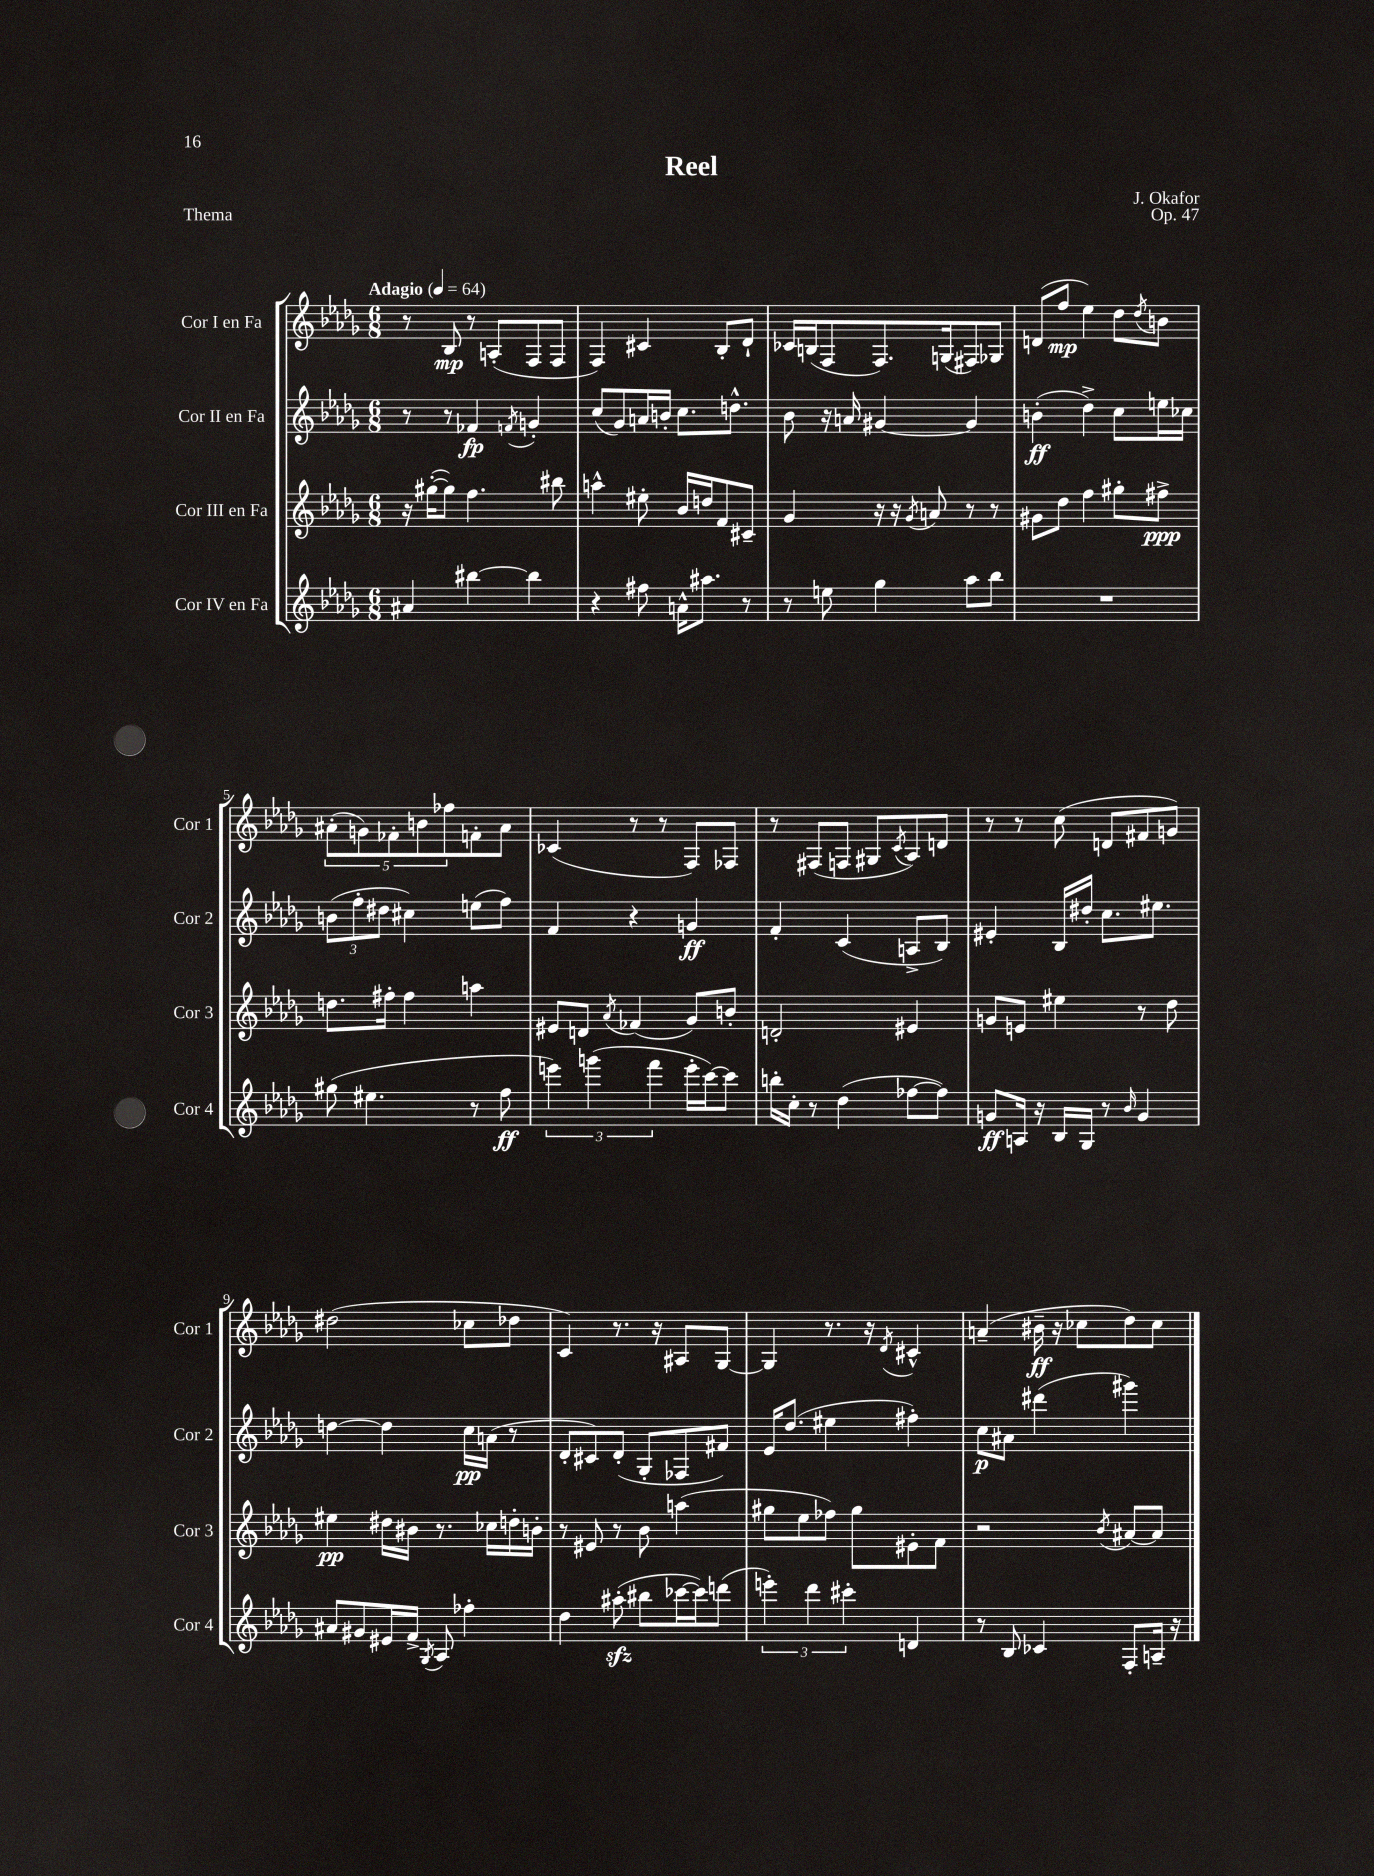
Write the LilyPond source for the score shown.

\header { title = "Reel" composer = "J. Okafor" opus = "Op. 47" piece = "Thema" }
<<
\new StaffGroup <<
\new Staff = "s0" \with { instrumentName = "Cor I en Fa" shortInstrumentName = "Cor 1" } {
    \clef treble \key des \major \numericTimeSignature \time 6/8 \tempo "Adagio" 4 = 64
    r8 bes8\mp r8 a8-.( f8 f8 |
    f4) cis'4 bes8-. des'8-! |
    ces'16 b16( f8 f8.) g16( fis8) ges8 |
    d'8( f''8\mp ees''4) des''8 \acciaccatura { des''8 } b'8 |
    \tuplet 5/4 { ais'8-.( g'8) fes'8-. b'8 fes''8 } f'8-. ais'8 |
    ces'4( r8 r8 f8) fes8 |
    r8 fis8( f8 gis8 \acciaccatura { c'8 } aes8) d'8 |
    r8 r8 c''8( d'8 fis'8 g'8) |
    dis''2( ces''8 des''8 |
    c'4) r8. r16 ais8 ges8~ |
    ges4 r8. r16 \acciaccatura { des'8 } cis'4-^ |
    a'4--( bis'16--\ff r16 ces''8 des''8) ces''8 \bar "|." |
}
\new Staff = "s1" \with { instrumentName = "Cor II en Fa" shortInstrumentName = "Cor 2" } {
    \clef treble \key des \major \numericTimeSignature \time 6/8
    r8 r8 fes'4\fp \acciaccatura { f'8 } g'4-. |
    c''8( ges'8) a'16 b'16-. c''8. d''8.-^ |
    bes'8 r16 a'16 gis'4~ gis'4 |
    b'4-.\ff( des''4->) c''8 e''16 ces''16 |
    \tuplet 3/2 { b'8( f''8-. dis''8 } cis''4) e''8( f''8) |
    f'4 r4 g'4\ff |
    f'4-. c'4( a8-> bes8) |
    eis'4-. bes16 dis''16-. c''8. eis''8. |
    d''4~ d''4 c''16\pp a'16( r8 |
    des'8-. cis'8) des'8-.( ges8-. fes8 fis'8) |
    ees'16 des''8.( eis''4 fis''4-.) |
    c''8\p ais'8 dis'''4( gis'''4) \bar "|." |
}
\new Staff = "s2" \with { instrumentName = "Cor III en Fa" shortInstrumentName = "Cor 3" } {
    \clef treble \key des \major \numericTimeSignature \time 6/8
    r16 gis''16~-.( gis''8) f''4. bis''8 |
    a''4-^ eis''8-. bes'16 d''16 f'8 cis'8-- |
    ges'4 r16 r16 \acciaccatura { ges'8 } a'8 r8 r8 |
    gis'8 des''8 f''4 gis''8-. fis''8->\ppp |
    d''8. fis''16-. fis''4 a''4 |
    eis'8 d'8 \acciaccatura { aes'8 } fes'4( ges'8) b'8-. |
    d'2-. eis'4 |
    g'8 e'8 eis''4 r8 des''8 |
    eis''4\pp dis''16 bis'16 r8. ces''16 d''16-. b'16-. |
    r8 eis'8 r8 bes'8 a''4( |
    gis''8 ees''8 fes''8) gis''8 eis'8-. f'8 |
    r2 \acciaccatura { bes'8 } ais'8~ ais'8 \bar "|." |
}
\new Staff = "s3" \with { instrumentName = "Cor IV en Fa" shortInstrumentName = "Cor 4" } {
    \clef treble \key des \major \numericTimeSignature \time 6/8
    ais'4 bis''4~ bis''4 |
    r4 fis''8 a'16-^ ais''8. r8 |
    r8 e''8 ges''4 aes''8 bes''8 |
    R2. |
    gis''8( eis''4. r8 f''8\ff |
    \tuplet 3/2 { e'''4) g'''4( f'''4 } e'''16-. c'''16~) c'''8 |
    b''16-. c''16-. r8 des''4( fes''8~ fes''8) |
    g'8\ff a16 r16 bes16 ges16 r8 \grace { bes'16 } g'4 |
    ais'8 gis'8 eis'16 f'16-> \acciaccatura { ges8 } aes8 fes''4-. |
    des''4 ais''8-.\sfz( bis''8 ces'''16~ ces'''16) d'''8( |
    \tuplet 3/2 { e'''4-.) des'''4 cis'''4-. } d'4 |
    r8 bes8 ces'4 f8-. a16-- r16 \bar "|." |
}
>>
>>
